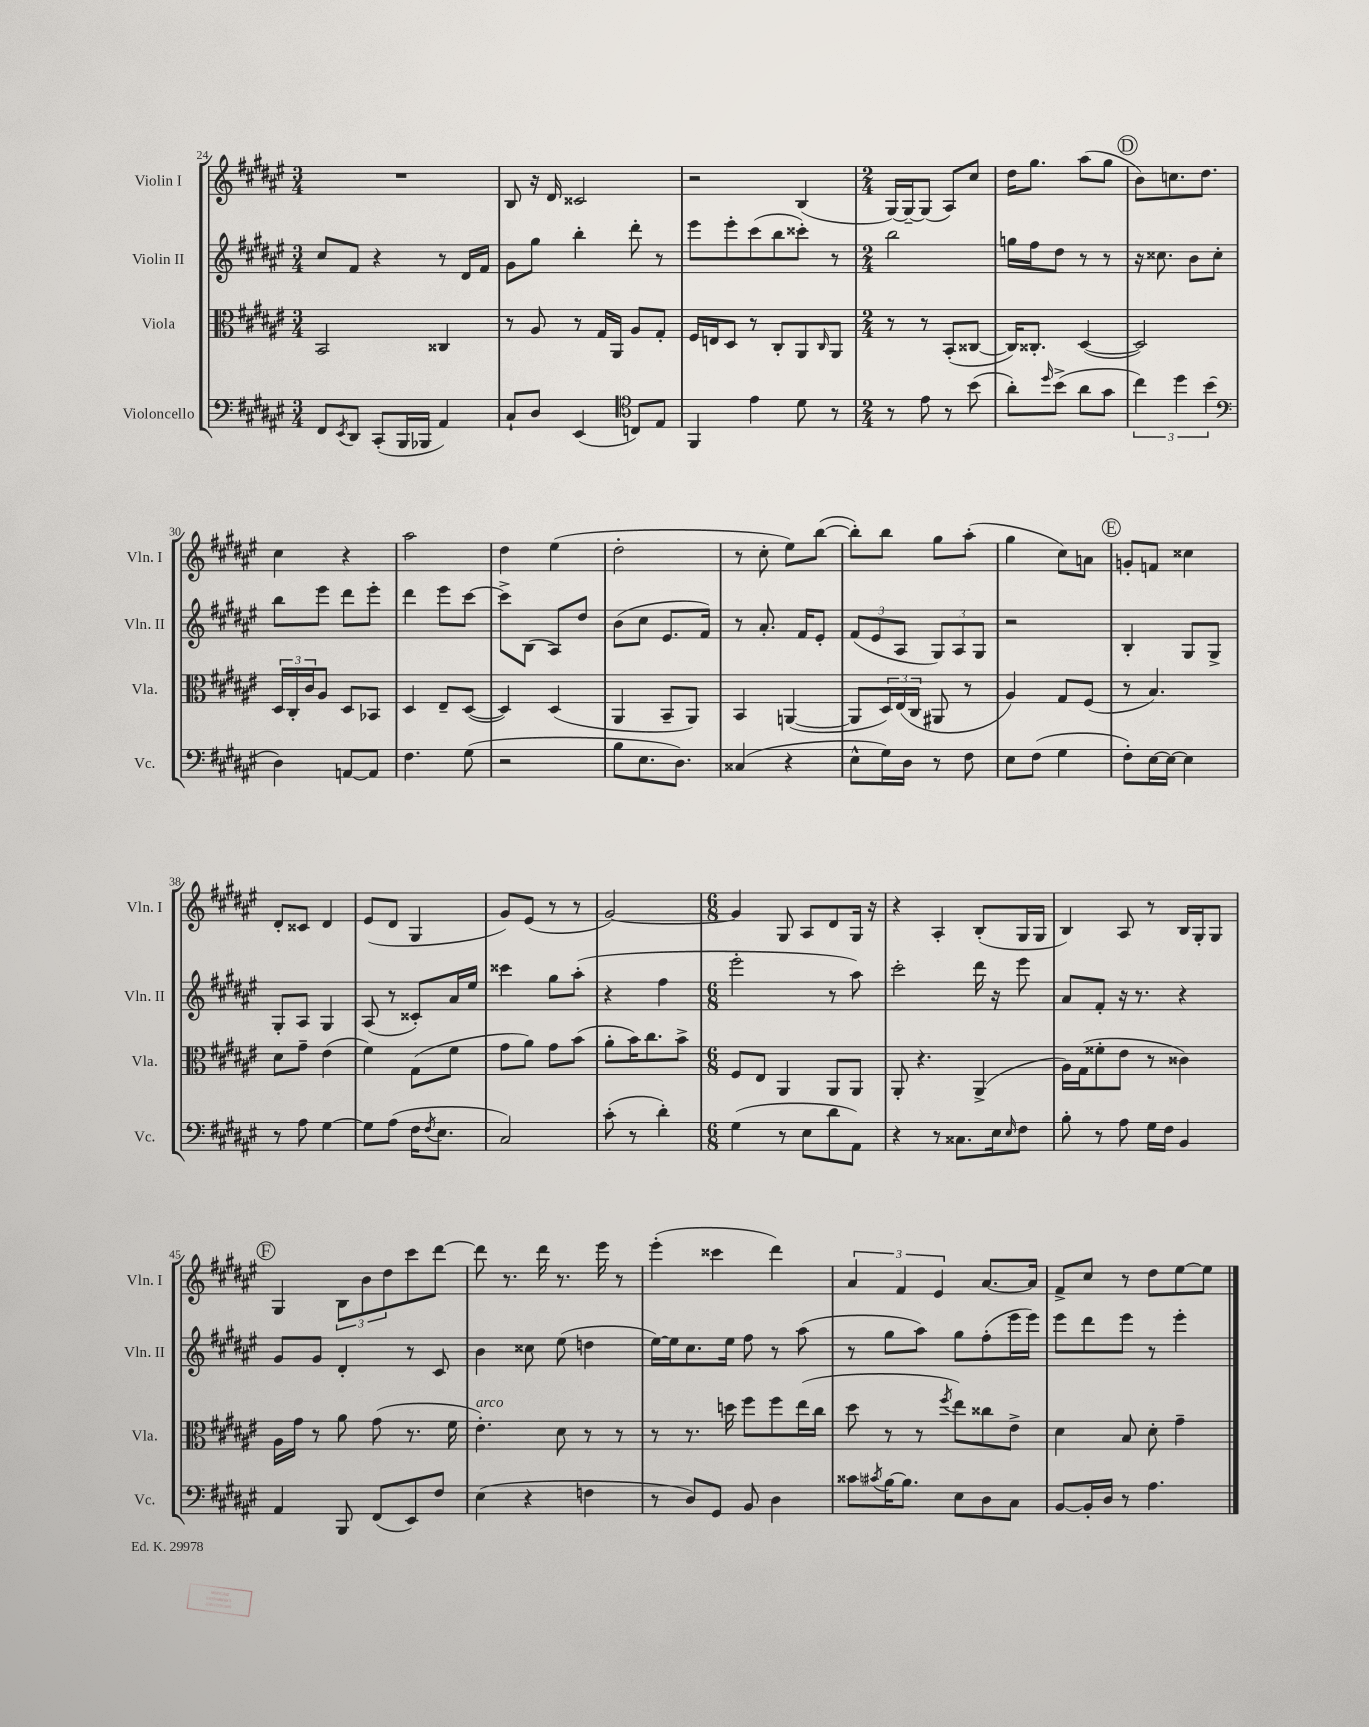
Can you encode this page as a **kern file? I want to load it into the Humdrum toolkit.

**kern	**kern	**kern	**kern
*part4	*part3	*part2	*part1
*staff4	*staff3	*staff2	*staff1
*I"Violoncello	*I"Viola	*I"Violin II	*I"Violin I
*I'Vc.	*I'Vla.	*I'Vln. II	*I'Vln. I
*clefF4	*clefC3	*clefG2	*clefG2
*k[f#c#g#d#a#e#]	*k[f#c#g#d#a#e#]	*k[f#c#g#d#a#e#]	*k[f#c#g#d#a#e#]
*M3/4	*M3/4	*M3/4	*M3/4
=24	=24	=24	=24
8FF#/L	2BB/	8cc#/L	2.r
8qEE#/	.	.	.
8DD#/J	.	8f#/J	.
(8CC#'/L	.	4r	.
16BBB/L	.	.	.
16BBB-X/JJ	.	.	.
4AA#/)	4C##X/	8r	.
.	.	16d#/LL	.
.	.	16f#/JJ	.
=25	=25	=25	=25
8C#`/L	8r	8g#\L	8B/
8D#/J	8A#/	8gg#\J	16r
.	.	.	16d#/
(4EE#/	8r	4bb'\	2c##X/
.	16G#/LL	.	.
.	16AA#/JJ	.	.
*clefC4	*	*	*
8Cn/L)	8A#/L	8ddd#'\	.
8E#/J	8G#'/J	8r	.
=26	=26	=26	=26
4FF#/	16F#/LL	8eee#\L	2r
.	16En/J	.	.
.	8D#/J	8eee#'\	.
4e#\	8r	(8ccc#\	.
.	8C#'/L	8bb\	.
8d#\	8AA#/	8ccc##X'\J)	(4B/
.	16qqC#/	.	.
8r	8AA#/J	8r	.
=27	=27	=27	=27
*M2/4	*M2/4	*M2/4	*M2/4
8r	8r	2bb\	[16G#/LL)
.	.	.	16G#~/J_
8e#\	8r	.	(8G#/J]
8r	(8BB'/L	.	8A#/L)
(8b\	[8C##X/J	.	8cc#/J
=28	=28	=28	=28
8a#'\L)	16C##/KL])	16ggn\LL	16dd#\KL
.	8.C##X'/J	16ff#\J	8.gg#\J
16qqdd#/	.	.	.
(8b^\J	.	8dd#\J	.
8a#\L	([4D#/	8r	(8aa#\L
8g#\J	.	8r	8gg#\J
!!LO:REH:place=s1:t=D
=29	=29	=29	=29
6cc#\)	2D#/])	16r	8b\L)
.	.	8.cc##X\	.
.	.	.	8.ccn\
6dd#\	.	.	.
.	.	8b\L	.
.	.	.	8.dd#\J
(6b\	.	.	.
.	.	8cc##'\J	.
!!LO:LB:g=z
=30	=30	=30	=30
*clefF4	*	*	*
4D#\)	24D#/LL	8bb\L	4cc#\
.	24C#'/	.	.
.	24c#/J	.	.
.	8A#/J	8eee#\J	.
[8AAn/L	8D#/L	8ddd#\L	4r
8AA/J]	8BB-X/J	8eee#'\J	.
=31	=31	=31	=31
4.F#\	4D#/	4ddd#\	2aa#\
.	8E#~/L	8eee#\L	.
(8G#\	([8D#/J	[8ccc#\J	.
=32	=32	=32	=32
2r	4D#/])	8ccc#^\L]	4dd#\
.	.	(8B\J	.
.	(4D#/	8A#/L)	(4ee#\
.	.	8dd#/J	.
=33	=33	=33	=33
8B\L	4AA#/	(8b\L	2dd#'\
8.E#\	.	8cc#\J	.
.	8BB~/L	8.e#/L	.
8.D#\J)	.	.	.
.	8AA#/J)	.	.
.	.	16f#/Jk)	.
=34	=34	=34	=34
(4C##X/	4BB/	8r	8r
.	.	8.a#'/	8cc#'\
4r	([4AAn/	.	8ee#\L)
.	.	16f#/KL	.
.	.	8e#'/J	([8bb\J
=35	=35	=35	=35
8E#^^\L	8AA/L]	(12f#/L	8bb'\L])
.	.	12e#/	.
16G#\L)	24D#/L)	.	8bb\J
.	(24E#/	12A#/J	.
16D#\JJ	.	.	.
.	24C#/JJ	.	.
8r	8AA#X/	12G#/L)	8gg#\L
.	.	12A#/	.
8F#\	8r	.	(8aa#'\J
.	.	12G#/J	.
=36	=36	=36	=36
8E#\L	4A#/)	2r	4gg#\
(8F#\J	.	.	.
4G#\	8G#/L	.	8cc#\L)
.	(8F#/J	.	8an\J
!!LO:REH:place=s1:t=E
=37	=37	=37	=37
8F#'\L)	8r	4B'/	8gn'/L
[16E#\L	4.B/)	.	8fn/J
16E#\JJ_	.	.	.
4E#\]	.	8G#/L	4cc##X\
.	.	8G#^/J	.
!!LO:LB:g=z
=38	=38	=38	=38
8r	8d#\L	8G#'/L	8d#'/L
8A#\	8g#~\J	8A#/J	8c##X/J
[4G#\	(4e#\	4G#/	4d#/
=39	=39	=39	=39
8G#\L]	4f#\)	(8A#/	(8e#/L
(8A#\J	.	8r	8d#/J
16F#\KL	(8G#\L	8c##X'/L)	4G#/
8qF#/	.	.	.
8.E#\J	.	.	.
.	8f#\J	16a#/L	.
.	.	16ee#/JJ	.
=40	=40	=40	=40
2C#/)	8g#\L	4ccc##X\	8g#/L)
.	8a#\J)	.	(8e#/J
.	8g#\L	8gg#\L	8r
.	(8b\J	(8aa#'\J	8r
=41	=41	=41	=41
(8c#'\	8a#'\L	4r	[2g#/)
8r	16b\K)	.	.
.	8.cc#\	.	.
4d#'\)	.	4ff#\	.
.	8b^\J	.	.
=42	=42	=42	=42
*M6/8	*M6/8	*M6/8	*M6/8
(4G#\	8F#/L	2eee#'\	4g#/]
.	8E#/J	.	.
8r	4AA#/	.	8G#/
8E#\L	.	.	8A#/L
8d#\	8AA#/L	8r	8d#/
8AA#\J)	8AA#/J	8aa#\)	16G#/Jk
.	.	.	16r
=43	=43	=43	=43
4r	8AA#'/	2ccc#'\	4r
.	4.r	.	.
8r	.	.	4A#'/
8.C##X\L	.	.	.
.	(4AA#^/	16ddd#\	(8B'/L
16E#\k	.	16r	.
16qqE#/	.	.	.
8F#\J	.	8eee#\	16G#/L
.	.	.	16G#/JJ
=44	=44	=44	=44
8B'\	16A#\LL)	8a#/L	4B/)
.	(16G#\J	.	.
8r	8f##X'\	8f#'/J	.
8A#\	8e#\J	16r	8A#/
.	.	8.r	.
16G#\LL	8r	.	8r
16F#\JJ	.	.	.
4BB/	4c##X\)	4r	16B/LL
.	.	.	16G#'/J
.	.	.	8G#/J
!!LO:LB:g=z
!!LO:REH:place=s1:t=F
=45	=45	=45	=45
4AA#/	16A#\LL	8g#/L	4G#/
.	16g#\JJ	.	.
.	8r	8g#/J	.
8BBB/	8a#\	4d#'/	12B\L
.	.	.	12b\
(8FF#/L	(8g#\	.	.
.	.	.	12dd#\
8EE#/)	8.r	8r	8ccc#\
8F#/J	.	8c#/	[8ddd#\J
.	16f#\	.	.
=46	=46	=46	=46
!	!LO:TX:a:i:t=arco	!	!
(4E#\	4.e#'\)	4b\	8ddd#\]
.	.	.	8.r
4r	.	8cc##X\	.
.	.	.	16ddd#\
.	8d#\	(8ee#\	8.r
4Fn\	8r	4ddn\	.
.	.	.	16eee#\
.	8r	.	8r
=47	=47	=47	=47
8r	8r	[16ee#\LL)	(4eee#'\
.	.	16ee#\J]	.
8D#/L)	8.r	8.cc#\	.
8GG#/J	.	.	4ccc##X\
.	16ddn\	16ee#\Jk	.
8BB/	8ff#\L	8ff#\	.
4D#\	8ff#\	8r	4ddd#\)
.	(16ee#\L	(8aa#\	.
.	16cc#\JJ	.	.
=48	=48	=48	=48
8c##X\L	8dd#\	8r	6a#/
8qc#X/	.	.	.
[16B\K	8r	8gg#\L	.
.	.	.	6f#/
8.B\J]	.	.	.
.	8r	8aa#\J)	.
.	.	.	6e#/
.	8qff#/	.	.
8E#\L	8ee#\L)	8gg#\L	.
8D#\	8cc##X\	(8ff#'\	[8.a#/L
8C#\J	8e#^\J	16eee#\L	.
.	.	16eee#\JJ)	16a#/Jk]
=49	=49	=49	=49
[8BB/L	4d#\	8eee#\L	8f#^/L
16BB'/L]	.	8ddd#\	8cc#/J
16D#/JJ	.	.	.
8r	8B/	8eee#\J	8r
4.A#\	8d#'\	8r	8dd#\L
.	4g#~\	4eee#'\	[8ee#\
.	.	.	8ee#\J]
==	==	==	==
*-	*-	*-	*-
